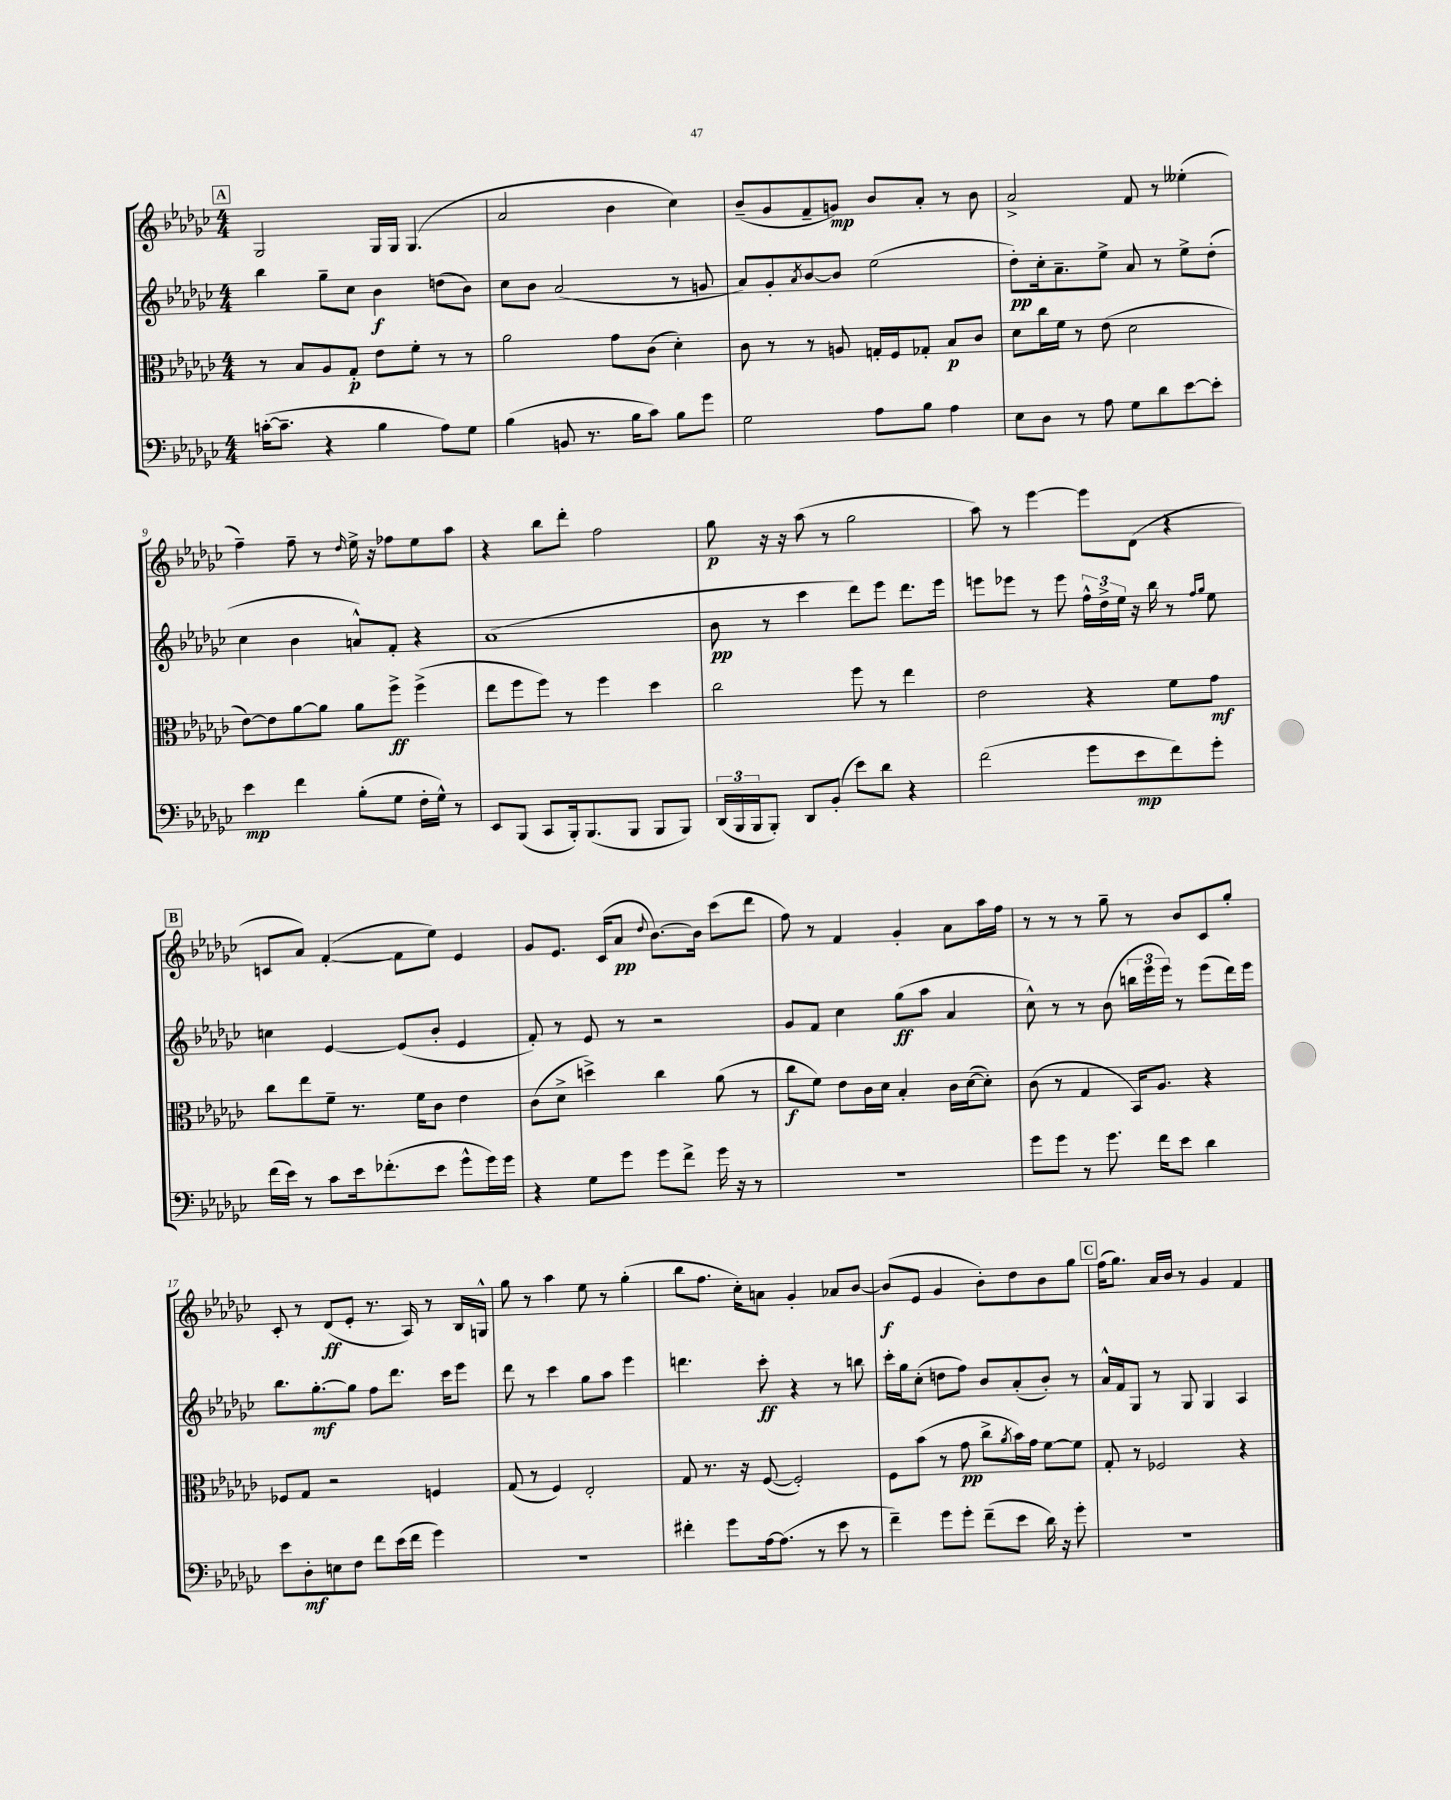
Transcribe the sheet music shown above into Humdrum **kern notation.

**kern	**kern	**kern	**kern
*staff4	*staff3	*staff2	*staff1
*clefF4	*clefC3	*clefG2	*clefG2
*k[b-e-a-d-g-c-]	*k[b-e-a-d-g-c-]	*k[b-e-a-d-g-c-]	*k[b-e-a-d-g-c-]
*M4/4	*M4/4	*M4/4	*M4/4
([16c'	8r	4bb-	2G-
8.c~]	.	.	.
.	8B-	.	.
4r	8A-	8gg-~	.
.	8G-'	8cc-	.
4B-	8e-	4b-	16G-
.	.	.	16G-
.	8f'	.	(4.G-
8A-)	8r	(8dd	.
8G-	8r	8b-)	.
=	=	=	=
(4B-	2a-	8cc-	2a-
.	.	8b-	.
8BB	.	(2a-	.
8.r	.	.	.
.	8g-	.	4b-
16B-	.	.	.
8c-)	(8c-	.	.
8B-	4d-')	8r	4cc-)
8g-	.	8g	.
=	=	=	=
2G-	8c-	8a-)	(8b-~
.	8r	8g-'	8g-
.	.	8qa-	.
.	8r	[8b-	8f~
.	8A	8b-]	8g)
8A-	16G'	(2ee-	8b-
.	16F	.	.
8B-	8G-'	.	8a-'
4A-	8B-	.	8r
.	8c-	.	8b-
=	=	=	=
8E-	8d-	8dd-')	2a-^
8D-	16cc-	16cc-'	.
.	16f	8.a-~	.
8r	8r	.	.
8A-	(8e-	8ee-^	.
8G-	2d-	8a-	8f
8d-	.	8r	8r
[8e-	.	8ee-^	(4ee--'
8e-']	.	(8dd-'	.
=	=	=	=
4e-	[8e-)	4cc-	4ff~)
.	8e-]	.	.
4f	[8a-	4b-	8ff~
.	8a-]	.	8r
.	.	.	16qqdd-
(8B-'	8a-	8a^^)	16ee-^
.	.	.	16r
8G-	8ff^	8f'	8ff-
16F'	(4ff^	4r	8ee-
16G-^^)	.	.	.
8r	.	.	8aa-
=	=	=	=
8EE-	8ee-	(1a-	4r
(8BBB-	8ff	.	.
8CC-	8ff)	.	8bb-
16BBB-')	8r	.	8ddd-'
(8.BBB-	.	.	.
.	4ff	.	2ff
8BBB-	.	.	.
8BBB-	4dd-	.	.
8BBB-)	.	.	.
=	=	=	=
(24DD-	2cc-	8b-	8gg-
24BBB-	.	.	.
24BBB-	.	.	.
8BBB-')	.	8r	16r
.	.	.	16r
8DD-	.	4ccc-	(8aa-
(8BB-'	.	.	8r
8e-)	8ff	8ddd-)	2gg-
8d-	8r	8eee-	.
4r	4ee-	8.ddd-	.
.	.	16eee-	.
=	=	=	=
(2f	2e-	8eee	8aa-)
.	.	8eee-	8r
.	.	8r	[4eee-
.	.	8eee-	.
8g-	4r	24ff^^	8eee-]
.	.	24dd-^	.
.	.	24ee-	.
8e-	.	16r	(8d-
.	.	16bb-	.
8f)	8f	8r	4r
.	.	16qqff	.
.	.	16qqgg-	.
8g-'	8g-	8ee-	.
=	=	=	=
(16f	8cc-	4cc	8c
16e-)	.	.	.
8r	8ee-	.	8a-)
8c-	8f~	[4e-	([4f'
16e-	8.r	.	.
(8.f-'	.	.	.
.	.	(8e-]	8f]
.	16f	.	.
8e-	8c-	8b-'	8ee-)
8g-^^	4e-	4e-	4e-
16g-)	.	.	.
16g-	.	.	.
=	=	=	=
4r	(8c-	8f')	8g-
.	8d-^	8r	8.e-
8G-	4dd^)	8e-	.
.	.	.	(16c-
8g-	.	8r	8a-
.	.	.	8qqdd-
8g-	4cc-	2r	[8.b-)
8f^	.	.	.
.	.	.	16b-]
16g-	(8a-	.	(8ccc-
16r	.	.	.
8r	8r	.	8ddd-
=	=	=	=
1r	8cc-	8g-	8ff)
.	8f)	8f	8r
.	8e-	4cc-	4f
.	16c-	.	.
.	16d-	.	.
.	4B-'	(8gg-	4g-'
.	.	8aa-	.
.	16c-	4a-	8a-
.	([16d-	.	.
.	8d-'])	.	16aa-
.	.	.	16ff
=	=	=	=
8g-	(8c-	8cc-^^)	8r
8g-	8r	8r	8r
8r	4G-	8r	8r
8.g-	.	(8b-	8gg-~
.	16BB-)	24bb	8r
.	.	24eee-	.
16f	8.A-	.	.
.	.	24eee-)	.
8e-	.	8r	8b-
4d-	4r	(8eee-	8c-
.	.	16ddd-)	8gg-'
.	.	16eee-	.
=	=	=	=
8e-	8F-	8.bb-	8c-'
8D-'	8G-	.	8r
.	.	[8.gg-'	.
8E	2r	.	(8d-
8F	.	8gg-]	8e-'
8f	.	8ff	8.r
(16e-	.	8.ddd-	.
16f	.	.	16A-)
4g-)	4F	.	8r
.	.	16ccc-	.
.	.	8eee-	16B-
.	.	.	16G^^
=	=	=	=
1r	(8G-	8ddd-	8gg-
.	8r	8r	8r
.	4F)	4ccc-	4aa-
.	2E-'	8gg-	8ee-
.	.	8aa-	8r
.	.	4eee-	(4gg-'
=	=	=	=
4f#'	8G-	4.ddd	8bb-
.	8.r	.	8.ff
8g-	.	.	.
.	16r	.	16cc-')
[16A-	([8F	8ccc-'	8a
(8.A-]	.	.	.
.	2F'])	4r	4g-'
8r	.	.	.
8e-	.	8r	8a-
8r	.	8bb	[8b-
=	=	=	=
4f~)	8F	16ccc-'	(8b-]
.	.	16gg-	.
.	(8b-	(8cc-'	8e-
8g-	8r	8dd	4g-
8g-'	8g-	8ff)	.
(8f~	8cc-^	8b-	8b-')
.	8qa-	.	.
8e-	16b-)	(8a-'	8dd-
.	16g-	.	.
16d-)	[8f	8b-')	8b-
16r	.	.	.
8g-'	8f]	8r	8gg-
=	=	=	=
1r	8G-'	16a-^^	(16ff
.	.	16f	8.gg-)
.	8r	8G-	.
.	2F-	8r	16a-
.	.	.	16b-
.	.	8G-	8r
.	.	4G-	4g-
.	4r	4A-	4f
==	==	==	==
*-	*-	*-	*-
